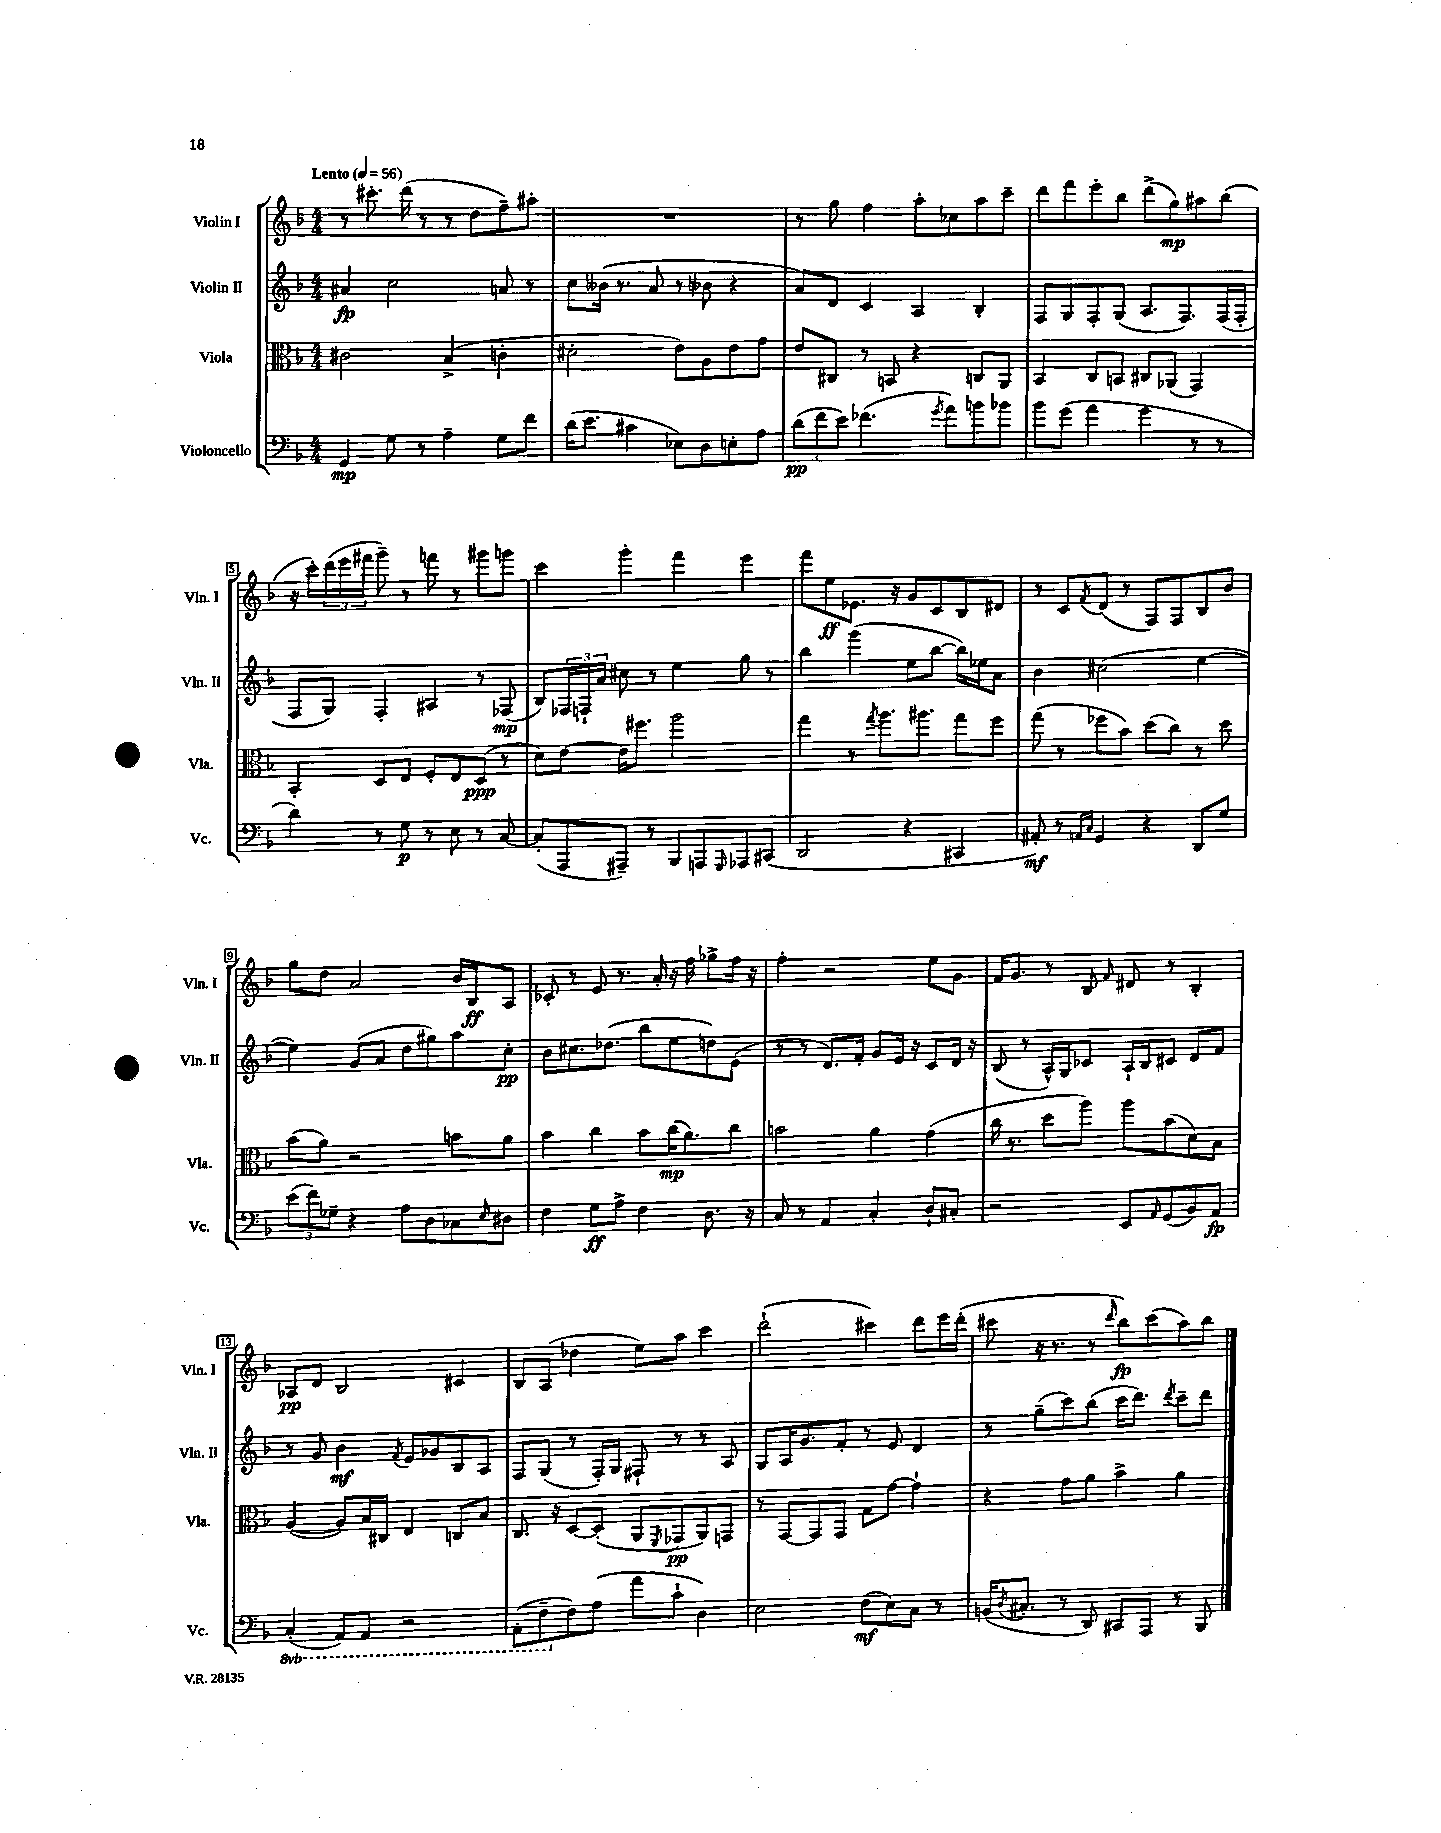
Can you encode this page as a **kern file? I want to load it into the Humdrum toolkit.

**kern	**dynam	**kern	**dynam	**kern	**dynam	**kern	**dynam
*part4	*part4	*part3	*part3	*part2	*part2	*part1	*part1
*staff4	*staff4	*staff3	*staff3	*staff2	*staff2	*staff1	*staff1
*I"Violoncello	*	*I"Viola	*	*I"Violin II	*	*I"Violin I	*
*I'Vc.	*	*I'Vla.	*	*I'Vln. II	*	*I'Vln. I	*
*clefF4	*	*clefC3	*	*clefG2	*	*clefG2	*
*k[b-]	*	*k[b-]	*	*k[b-]	*	*k[b-]	*
*M4/4	*	*M4/4	*	*M4/4	*	*M4/4	*
*MM56	*	*MM56	*	*MM56	*	*MM56	*
=1	=1	=1	=1	=1	=1	=1	=1
!	!	!	!	!	!	!LO:TX:a:B:t=Lento	!
4GG/	mp	2c#X\	.	4a#X/	fp	8r	.
.	.	.	.	.	.	8.ccc#X'\	.
8G\	.	.	.	2cc\	.	.	.
.	.	.	.	.	.	(16ddd\	.
8r	.	.	.	.	.	8r	.
4A~\	.	(4B-^/	.	.	.	8r	.
.	.	.	.	.	.	8dd\L	.
8G\L	.	4cn'\	.	8an/	.	8ff~\)	.
8f\J	.	.	.	8r	.	8aa#X'\J	.
=2	=2	=2	=2	=2	=2	=2	=2
(16d\KL	.	2d#X'\	.	8cc\L	.	1r	.
8.e\J	.	.	.	.	.	.	.
.	.	.	.	(16b--X\Jk	.	.	.
.	.	.	.	8.r	.	.	.
4c#X\	.	.	.	.	.	.	.
.	.	.	.	8a/	.	.	.
8E-X\L)	.	8e\L)	.	8r	.	.	.
8D\	.	8A\	.	8b-X\	.	.	.
8En'\	.	8e\	.	4r	.	.	.
8A\J	.	8g\J	.	.	.	.	.
=3	=3	=3	=3	=3	=3	=3	=3
(12d\L	pp	8e/L	.	8a/L)	.	8r	.
12f\	.	.	.	.	.	.	.
.	.	8C#X/J	.	8d/J	.	8gg\	.
12e\J)	.	.	.	.	.	.	.
(4.f-X\	.	8r	.	4c/	.	4ff\	.
.	.	8BBn/	.	.	.	.	.
.	.	4r	.	4A/	.	8aa'\L	.
8qg/	.	.	.	.	.	.	.
8a\L)	.	.	.	.	.	8cc-X\	.
8bn\	.	8Cn/L	.	4B-'/	.	8aa\	.
8b-X\J	.	8AA/J	.	.	.	8ccc~\J	.
=4	=4	=4	=4	=4	=4	=4	=4
8b-\L	.	4BB-/	.	8F/L	.	8ddd\L	.
(8g\J	.	.	.	8G/	.	8fff\	.
4a\	.	8C/L	.	8F'/	.	8eee'\	.
.	.	8BBn/J	.	(8G/J	.	8bb-\J	.
4g\	.	8C#X/L	.	8.A/L	.	(8ddd^\L	.
.	.	(8AA-X/J	.	.	.	8gg\)	mp
.	.	.	.	8.F/)	.	.	.
8r	.	4GG/)	.	.	.	8aa#X\	.
8r	.	.	.	(16F/L	.	(8bb-\J	.
.	.	.	.	16F'/JJ	.	.	.
!!LO:LB:g=z
=5	=5	=5	=5	=5	=5	=5	=5
4d\)	.	4BB-'/	.	8F/L	.	16r	.
.	.	.	.	.	.	16ccc'\LL)	.
.	.	.	.	8G/J)	.	(24ddd\	.
.	.	.	.	.	.	24eee\	.
.	.	.	.	.	.	24fff#X\JJ	.
8r	.	8D/L	.	4F'/	.	8ggg~\)	.
8G\	p	8E/J	.	.	.	8r	.
8r	.	8F'/L	.	4A#X/	.	8fffn\	.
8E\	.	8E/	.	.	.	8r	.
8r	.	(8D/J	ppp	8r	.	8ggg#X\L	.
[8C/	.	8r	.	(8F-X/	mp	8gggn\J	.
=6	=6	=6	=6	=6	=6	=6	=6
(8C'/L]	.	8d\L)	.	8B-/L)	.	4ccc\	.
8AAA/	.	[8e\J	.	24F-X/L	.	.	.
.	.	.	.	24Fn`/	.	.	.
.	.	.	.	24a/JJ	.	.	.
8AAA#X~/J)	.	16e\KL]	.	8cc#X\	.	4ggg'\	.
.	.	8.ff#X\J	.	.	.	.	.
8r	.	.	.	8r	.	.	.
8BBB-/L	.	2aa\	.	4ee\	.	4fff\	.
8AAAn/	.	.	.	.	.	.	.
16qqGGG/	.	.	.	.	.	.	.
8AAA-X/	.	.	.	8gg\	.	4eee\	.
(8CC#X/J	.	.	.	8r	.	.	.
=7	=7	=7	=7	=7	=7	=7	=7
2DD/	.	4gg\	.	4bb-\	.	8fff\L	.
.	.	.	.	.	.	8ee\	ff
.	.	8r	.	(4ggg\	.	8.e-X\J	.
.	.	8qgg/	.	.	.	.	.
.	.	8.aa\L	.	.	.	.	.
.	.	.	.	.	.	16r	.
4r	.	.	.	8ee\L	.	8g/L	.
.	.	8.aa#X\J	.	.	.	.	.
.	.	.	.	[8bb-\J	.	8c/	.
4CC#X/	.	8gg\L	.	16bb-\LL])	.	8B-/	.
.	.	.	.	16ee-X\J	.	.	.
.	.	8ff\J	.	8a\J	.	8d#X/J	.
=8	=8	=8	=8	=8	=8	=8	=8
8AA#X'/)	mf	(8gg\	.	4b-\	.	8r	.
8r	.	8r	.	.	.	8c/L	.
16qqAAn/LL	.	.	.	.	.	.	.
16qqC/JJ	.	.	.	.	.	8qf/	.
4GG/	.	8ff-X\L	.	(2cc#X\	.	(8d/J	.
.	.	8b-\J)	.	.	.	8r	.
4r	.	(8dd\L	.	.	.	8F/L)	.
.	.	8cc\J)	.	.	.	8F/	.
8DD/L	.	8r	.	[4ee\	.	8B-/	.
8G/J	.	8dd\	.	.	.	8b-/J	.
!!LO:LB:g=z
=9	=9	=9	=9	=9	=9	=9	=9
(12e\L	.	(8b-\L	.	4ee\])	.	8gg\L	.
12f\)	.	.	.	.	.	.	.
.	.	8a\J)	.	.	.	8dd\J	.
12G-X~\J	.	.	.	.	.	.	.
4r	.	2r	.	(8g/L	.	2a/	.
.	.	.	.	8a/J	.	.	.
8A\L	.	.	.	8dd\L	.	.	.
8D\	.	.	.	8gg#X\)	.	.	.
8C-X\	.	8bn\L	.	8aa\	.	16b-/LL	.
.	.	.	.	.	.	16B-/J	ff
16qqE/	.	.	.	.	.	.	.
8D#X\J	.	8a\J	.	8cc'\J	pp	8A/J	.
=10	=10	=10	=10	=10	=10	=10	=10
4F\	.	4b-\	.	8b-\L	.	8c-X'/	.
.	.	.	.	8.cc#X\	.	8r	.
8G\L	ff	4cc\	.	.	.	8e/	.
.	.	.	.	(8.dd-X\J	.	.	.
8A^\J	.	.	.	.	.	8.r	.
4F\	.	8b-\L	.	8bb-\L	.	.	.
.	.	.	.	.	.	16a'/	.
.	.	(16cc\K	mp	8ee\	.	16r	.
.	.	8.a\)	.	.	.	16ff\	.
8.D\	.	.	.	8ddn\)	.	8gg-X^\L	.
.	.	8cc\J	.	(8e\J	.	16ff\Jk	.
16r	.	.	.	.	.	16r	.
=11	=11	=11	=11	=11	=11	=11	=11
8C/	.	2bn\	.	8r	.	4ff'\	.
8r	.	.	.	8r	.	.	.
4AA/	.	.	.	8.d/L)	.	2r	.
.	.	.	.	16f'/Jk	.	.	.
4C'/	.	4a\	.	8g/L	.	.	.
.	.	.	.	16e/Jk	.	.	.
.	.	.	.	16r	.	.	.
8D`/L	.	(4g\	.	8c/L	.	8ee\L	.
8C#X'/J	.	.	.	16d/Jk	.	8g\J	.
.	.	.	.	16r	.	.	.
=12	=12	=12	=12	=12	=12	=12	=12
2r	.	16cc\	.	(8B-/	.	16f/KL	.
.	.	8.r	.	.	.	8.g/J	.
.	.	.	.	8r	.	.	.
.	.	8dd\L	.	16A^^/LL)	.	8r	.
.	.	.	.	16G/J	.	.	.
.	.	8aa\J)	.	8c-X/J	.	8B-/	.
.	.	.	.	.	.	16qqf/	.
8EE/L	.	8aa\L	.	16A`/LL	.	8d#X/	.
.	.	.	.	16B-/J	.	.	.
16qqAA/	.	.	.	.	.	.	.
(8GG/	.	(8b-\	.	8c#X/J	.	8r	.
8BB-/)	.	8d\)	.	8d/L	.	4B-'/	.
8AA/J	fp	8B-\J	.	8f/J	.	.	.
!!LO:LB:g=z
=13	=13	=13	=13	=13	=13	=13	=13
*8ba	*	*	*	*	*	*	*
(4CC'/	.	([4A/	.	8r	.	8A-X/L	pp
.	.	.	.	8g/	.	8d/J	.
8AAA/L)	.	8A/L])	.	4b-\	mf	2B-/	.
8AAA/J	.	16B-/L	.	.	.	.	.
.	.	16C#X/JJ	.	.	.	.	.
.	.	.	.	8qf/	.	.	.
2r	.	4E/	.	8e/L	.	.	.
.	.	.	.	8g-X/	.	.	.
.	.	8Cn/L	.	8B-/	.	4c#X/	.
.	.	8B-/J	.	8A/J	.	.	.
=14	=14	=14	=14	=14	=14	=14	=14
(8AAA'\L	.	8.C/	.	8F/L	.	8B-/L	.
8FF~\	.	.	.	(8G/J	.	(8A/J	.
.	.	16r	.	.	.	.	.
*X8ba	*	*	*	*	*	*	*
8F\)	.	[8D/L	.	8r	.	4dd-X\	.
(8A\J	.	(8D'/J]	.	16F'/LL)	.	.	.
.	.	.	.	16G/JJ	.	.	.
8a\L	.	8AA/L	.	8F#X`/	.	8ee\L)	.
.	.	8qFF/	.	.	.	.	.
8c`\J	.	8GG-X/	pp	8r	.	8aa\J	.
4D\)	.	8AA/)	.	8r	.	4ccc\	.
.	.	8GGn/J	.	8A/	.	.	.
=15	=15	=15	=15	=15	=15	=15	=15
2E\	.	8r	.	8G/L	.	(2ddd`\	.
.	.	[8GG/L	.	16A/K	.	.	.
.	.	.	.	8.g/	.	.	.
.	.	8GG/]	.	.	.	.	.
.	.	8GG/J	.	8f'/J	.	.	.
(8F\L	mf	8G\L	.	8r	.	4ccc#X\)	.
8E\)	.	[8g\J	.	8e/	.	.	.
8C\J	.	4g`\]	.	4d/	.	8ddd\L	.
8r	.	.	.	.	.	16eee\L	.
.	.	.	.	.	.	(16ddd'\JJ	.
=16	=16	=16	=16	=16	=16	=16	=16
(16BBn/KL	.	4r	.	8r	.	8ccc#X\	.
8qD/	.	.	.	.	.	.	.
8.C#X'/J	.	.	.	.	.	.	.
.	.	.	.	(8gg~\L	.	16r	.
.	.	.	.	.	.	8.r	.
8r	.	8g\L	.	8ccc\)	.	.	.
8DD/)	.	8a\J	.	(8bb-\J	.	8r	.
.	.	.	.	.	.	16qqddd/	.
8CC#X/L	.	4b-^\	.	16ccc\KL	.	8bb-\L)	fp
.	.	.	.	8.ddd\J)	.	.	.
8AAA/J	.	.	.	.	.	(8ccc#\	.
.	.	.	.	8qddd/	.	.	.
8r	.	4a\	.	8ccc~\L	.	8aa\)	.
8BBB-/	.	.	.	8ddd\J	.	8bb-\J	.
==	==	==	==	==	==	==	==
*-	*-	*-	*-	*-	*-	*-	*-
